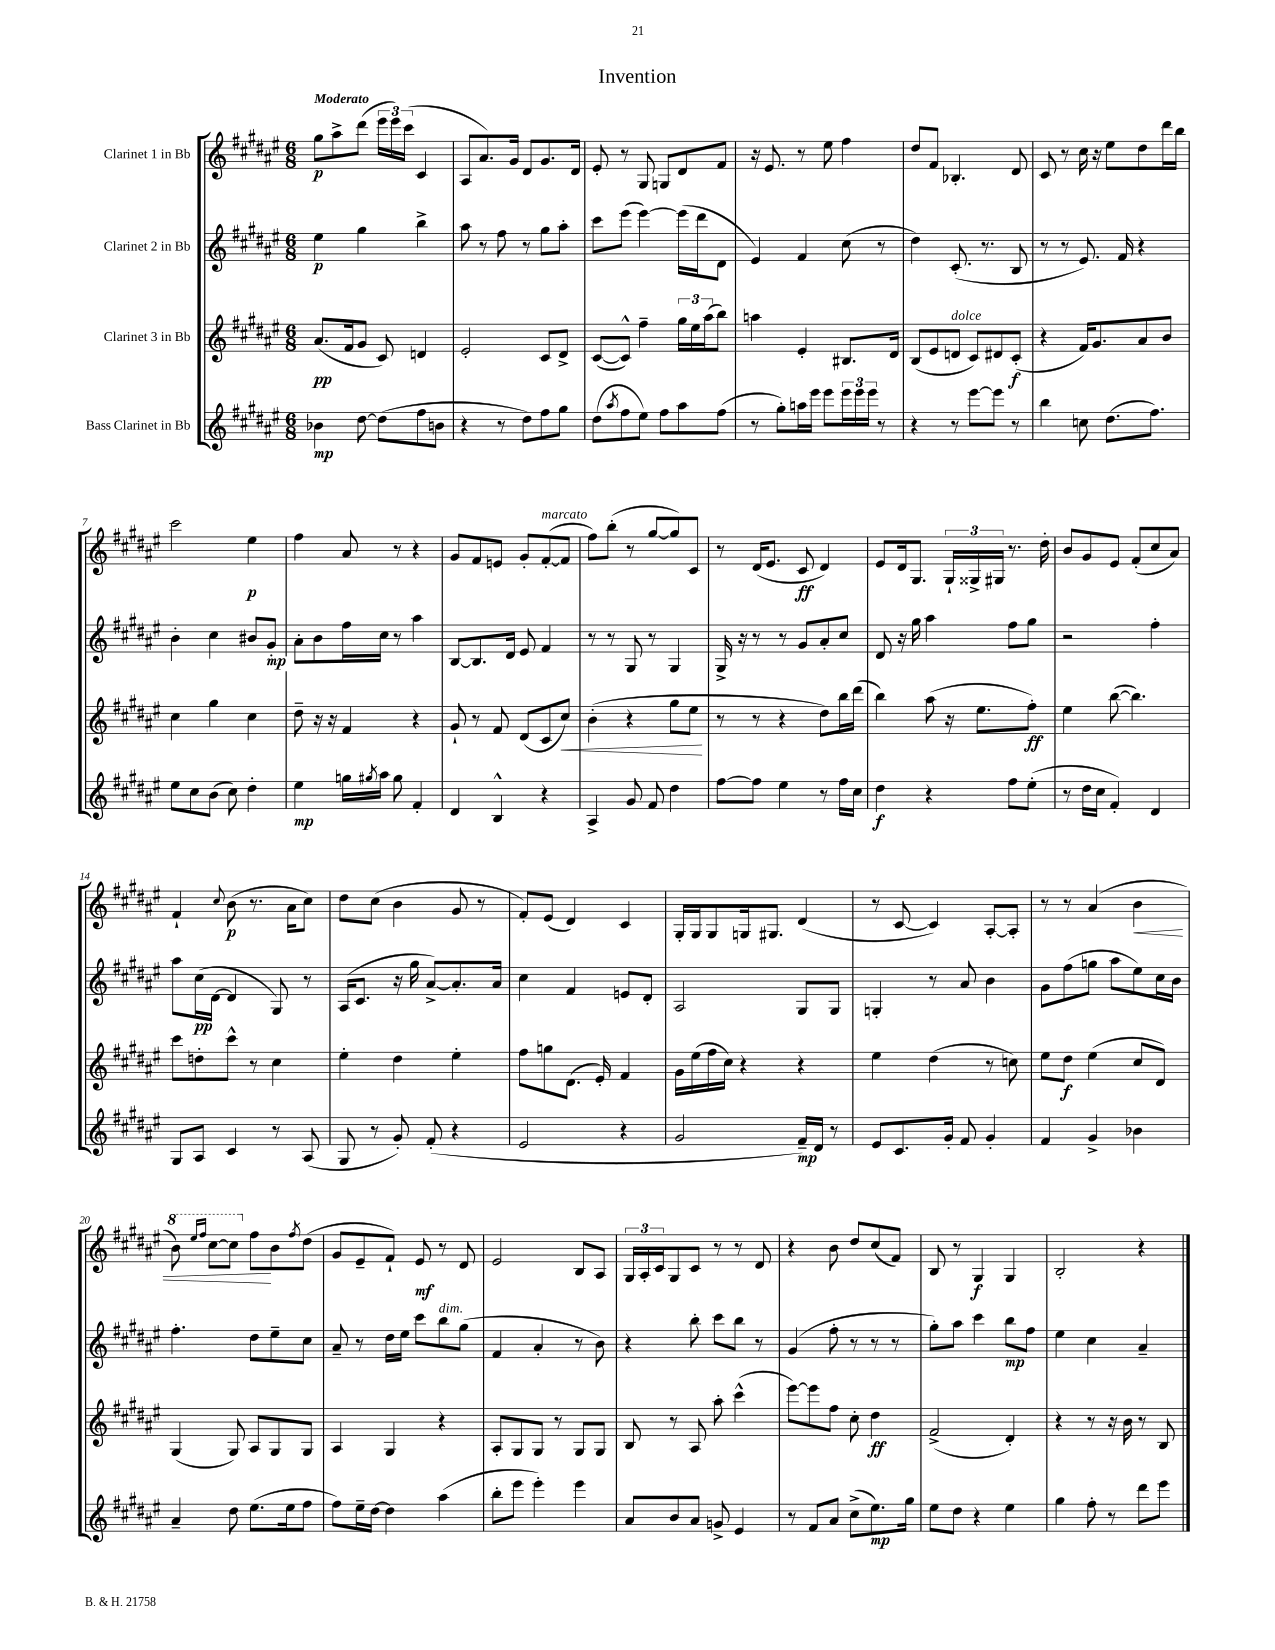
\header { title = "Invention" }
<<
\new StaffGroup <<
\new Staff = "s0" \with { instrumentName = "Clarinet 1 in Bb" } {
    \clef treble \key fis \major \numericTimeSignature \time 6/8 \tempo "Moderato"
    gis''8\p ais''8-> dis'''8( \tuplet 3/2 { eis'''16 eis'''16) cis'''16( } cis'4 |
    ais8 ais'8.) gis'16 dis'8 gis'8. dis'16 |
    eis'8-. r8 gis8 g8 dis'8 fis'8 |
    r16 eis'8. r8 eis''8 fis''4 |
    dis''8 fis'8 bes4.-. dis'8 |
    cis'8 r8 cis''16 r16 eis''8 dis''8 dis'''16 b''16 |
    cis'''2 eis''4\p |
    fis''4 ais'8 r8 r4 |
    gis'8 fis'8 e'8 gis'8-. fis'8~-.^\markup { \italic "marcato" }( fis'8 |
    fis''8) b''8-.( r8 gis''8~ gis''8) cis'8 |
    r8 dis'16( eis'8. cis'8\ff dis'4) |
    eis'8 dis'16 gis8. \tuplet 3/2 { gis16-! gisis16-> gis16 } r8. dis''16-. |
    b'8 gis'8 eis'8 fis'8-.( cis''8 ais'8) |
    fis'4-! \appoggiatura { cis''8 } b'8\p( r8. ais'16 cis''8) |
    dis''8 cis''8( b'4 gis'8 r8 |
    fis'8-.) eis'8( dis'4) cis'4 |
    gis16-. gis16 gis8 g16 gis8. dis'4( |
    r8 cis'8~ cis'4) ais8~-. ais8-. |
    r8 r8 ais'4( b'4\< |
    \ottava #1 b''8) \grace { eis'''16 fis'''16 } cis'''8~ cis'''8 \ottava #0 fis''8\! b'8 \acciaccatura { fis''8 } dis''8( |
    gis'8 eis'8-- fis'8-!) eis'8\mf r8 dis'8 |
    eis'2 b8 ais8 |
    \tuplet 3/2 { gis16 ais16-. cis'16 } gis8 cis'8 r8 r8 dis'8 |
    r4 b'8 dis''8 cis''8( fis'8) |
    b8 r8 gis4\f gis4 |
    b2-. r4 \bar "|." |
}
\new Staff = "s1" \with { instrumentName = "Clarinet 2 in Bb" } {
    \clef treble \key fis \major \numericTimeSignature \time 6/8
    eis''4\p gis''4 b''4-> |
    ais''8 r8 fis''8 r8 gis''8 ais''8-. |
    cis'''8 eis'''8( eis'''4~) eis'''16( dis'''16 dis'8 |
    eis'4) fis'4 cis''8( r8 |
    dis''4) cis'8.-.( r8. b8 |
    r8 r8 eis'8.) fis'16 r4 |
    b'4-. cis''4 bis'8 gis'8-.\mp |
    ais'8-. b'8 fis''16 cis''16 r8 ais''4 |
    b8~ b8. dis'16 eis'8 fis'4 |
    r8 r8 gis8 r8 gis4 |
    gis16-> r16 r8 r8 gis'8 ais'8-. cis''8 |
    dis'8 r16 gis''16 ais''4 fis''8 gis''8 |
    r2 fis''4-. |
    ais''8 cis''16\pp( dis'16~ dis'4 gis8) r8 |
    ais16( cis'8. r16 gis''16 ais'8~->) ais'8.-. ais'16 |
    cis''4 fis'4 e'8 dis'8-. |
    ais2 gis8 gis8 |
    g4-. r8 ais'8 b'4 |
    gis'8 fis''8( g''8 ais''8 eis''8) cis''16 b'16 |
    fis''4.-. dis''8 eis''8-- cis''8 |
    ais'8-- r8 dis''16 eis''16 cis'''8 b''8^\markup { \italic "dim." } gis''8( |
    fis'4 ais'4-. r8 b'8) |
    r4 b''8-. cis'''8 b''8 r8 |
    gis'4( fis''8-. r8 r8 r8 |
    gis''8-.) ais''8 cis'''4 b''8\mp fis''8 |
    eis''4 cis''4 ais'4-- \bar "|." |
}
\new Staff = "s2" \with { instrumentName = "Clarinet 3 in Bb" } {
    \clef treble \key fis \major \numericTimeSignature \time 6/8
    ais'8.\pp( fis'16 gis'8 cis'8) d'4 |
    eis'2-. cis'8 dis'8-> |
    cis'8~( cis'8-^) fis''4-- \tuplet 3/2 { gis''16 eis''16 ais''16( } b''8) |
    a''4 eis'4-. bis8. dis'16 |
    b8( eis'8 d'8^\markup { \italic "dolce" } cis'8) dis'8 cis'8-.\f( |
    r4 fis'16) gis'8. ais'8 b'8 |
    cis''4 gis''4 cis''4 |
    dis''8-- r16 r16 fis'4 r4 |
    gis'8-! r8 fis'8 dis'8( cis'8 cis''8\<) |
    b'4-.( r4 gis''8 eis''8\! |
    r8 r8 r4 dis''8) b''16 dis'''16( |
    b''4) ais''8( r16 eis''8. fis''8-.\ff) |
    eis''4 b''8~( b''4.) |
    cis'''8 d''8-. cis'''8-^ r8 cis''4 |
    eis''4-. dis''4 eis''4-. |
    fis''8 g''8 dis'8.( eis'16-.) fis'4 |
    gis'16 eis''16( fis''16 cis''16) r4 r4 |
    eis''4 dis''4( r8 c''8) |
    eis''8 dis''8\f eis''4( cis''8 dis'8) |
    gis4( gis8) ais8 gis8 gis8 |
    ais4 gis4 r4 |
    ais8-. gis8 gis8 r8 gis8 gis8 |
    b8 r8 ais8 ais''8-. cis'''4-^( |
    eis'''8~) eis'''8 fis''8 cis''8-. dis''4\ff |
    fis'2->( dis'4-.) |
    r4 r8 r16 b'16 r8 b8 \bar "|." |
}
\new Staff = "s3" \with { instrumentName = "Bass Clarinet in Bb" } {
    \clef treble \key fis \major \numericTimeSignature \time 6/8
    bes'4\mp dis''8~ dis''8( fis''8 b'8 |
    r4 r8 dis''8) fis''8 gis''8 |
    dis''8( \acciaccatura { ais''8 } fis''8 eis''8) fis''8 ais''8 fis''8( |
    r8 gis''8-.) a''16 eis'''16 eis'''8 \tuplet 3/2 { eis'''16 eis'''16 eis'''16 } r8 |
    r4 r8 eis'''8~ eis'''8 r8 |
    b''4 c''8 dis''8.( fis''8.) |
    eis''8 cis''8 b'8( cis''8) dis''4-. |
    eis''4\mp g''16 \acciaccatura { gis''8 } ais''16 gis''8 fis'4-. |
    dis'4 b4-^ r4 |
    ais4-> gis'8 fis'8 dis''4 |
    fis''8~ fis''8 eis''4 r8 fis''16 cis''16 |
    dis''4\f r4 fis''8 eis''8-.( |
    r8 dis''16 cis''16 fis'4-.) dis'4 |
    gis8 ais8 cis'4 r8 ais8( |
    gis8 r8 gis'8-.) fis'8-.( r4 |
    eis'2 r4 |
    gis'2 fis'16--\mp) dis'16 r8 |
    eis'8 cis'8. gis'16-. fis'8 gis'4-. |
    fis'4 gis'4-> bes'4 |
    ais'4-- dis''8 eis''8.( eis''16 fis''8 |
    fis''8) eis''16-- dis''16~ dis''4 ais''4( |
    b''8-. eis'''8 eis'''4-.) eis'''4 |
    ais'8 b'8 ais'8 g'8-> eis'4 |
    r8 fis'8 ais'8 cis''8->( eis''8.\mp) gis''16 |
    eis''8 dis''8 r4 eis''4 |
    gis''4 fis''8-. r8 dis'''8 eis'''8 \bar "|." |
}
>>
>>
